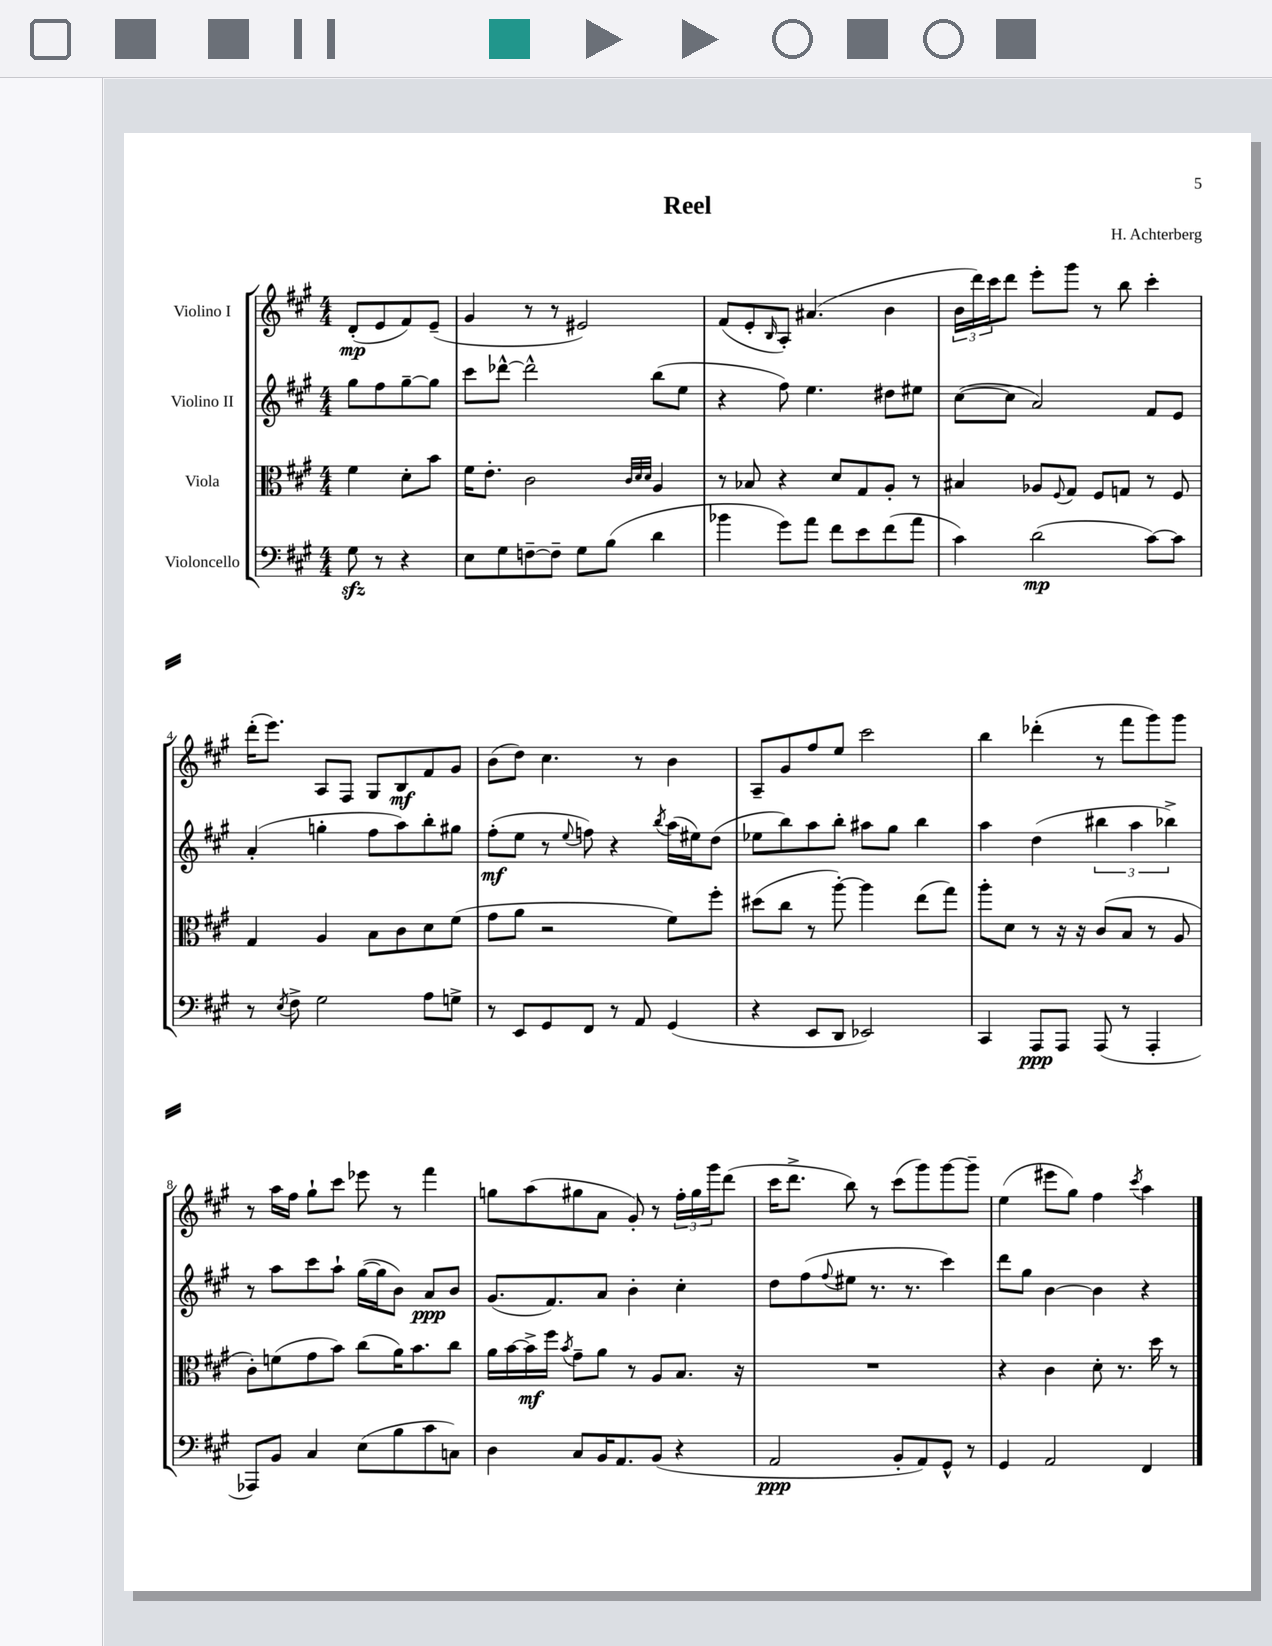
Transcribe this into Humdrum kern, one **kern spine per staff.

**kern	**dynam	**kern	**dynam	**kern	**dynam	**kern	**dynam
*part4	*part4	*part3	*part3	*part2	*part2	*part1	*part1
*staff4	*staff4	*staff3	*staff3	*staff2	*staff2	*staff1	*staff1
*I"Violoncello	*	*I"Viola	*	*I"Violino II	*	*I"Violino I	*
*clefF4	*	*clefC3	*	*clefG2	*	*clefG2	*
*k[f#c#g#]	*	*k[f#c#g#]	*	*k[f#c#g#]	*	*k[f#c#g#]	*
*M4/4	*	*M4/4	*	*M4/4	*	*M4/4	*
=	=	=	=	=	=	=	=
8G#zz\	.	4f#\	.	8gg#\L	.	(8d'/L	mp
8r	.	.	.	8ff#\	.	8e/	.
4r	.	8d'\L	.	[8gg#~\	.	8f#/)	.
.	.	8b\J	.	8gg#\J]	.	(8e~/J	.
=1	=1	=1	=1	=1	=1	=1	=1
8E\L	.	16f#\KL	.	8ccc#\L	.	4g#/	.
.	.	8.e'\J	.	.	.	.	.
8G#\	.	.	.	[8ddd-X^^\J	.	.	.
[8Fn~\	.	2c#\	.	2ddd-^^\]	.	8r	.
8F~\J]	.	.	.	.	.	8r	.
8G#\L	.	.	.	.	.	2e#X/)	.
(8B\J	.	.	.	.	.	.	.
.	.	32qqc#/LLL	.	.	.	.	.
.	.	32qqd/	.	.	.	.	.
.	.	32qqd/JJJ	.	.	.	.	.
4d\	.	4A/	.	(8bb\L	.	.	.
.	.	.	.	8ee\J	.	.	.
=2	=2	=2	=2	=2	=2	=2	=2
4b-X\	.	8r	.	4r	.	(8f#/L	.
.	.	8B-X/	.	.	.	8e'/	.
.	.	.	.	.	.	16qqB/	.
8g#\L)	.	4r	.	8ff#\)	.	8A'/J)	.
8a\J	.	.	.	4.ee\	.	(4.a#X/	.
8f#\L	.	8d/L	.	.	.	.	.
8e\	.	8G#/	.	.	.	.	.
(8f#\	.	8A'/J	.	8dd#X\L	.	4b\	.
8a\J	.	8r	.	8ee#X\J	.	.	.
=3	=3	=3	=3	=3	=3	=3	=3
4c#\)	.	4B#X/	.	([8cc#\L	.	24b\LL	.
.	.	.	.	.	.	24ddd\)	.
.	.	.	.	.	.	24ccc#\J	.
.	.	.	.	8cc#\J]	.	8ddd\J	.
(2d\	mp	8A-X/L	.	2a/)	.	8eee'\L	.
.	.	8qqF#/	.	.	.	.	.
.	.	8G#/J	.	.	.	8ggg#\J	.
.	.	8F#/L	.	.	.	8r	.
.	.	8Gn/J	.	.	.	8bb\	.
[8c#\L)	.	8r	.	8f#/L	.	4ccc#'\	.
8c#\J]	.	8F#/	.	8e/J	.	.	.
!!LO:LB:g=z
=4	=4	=4	=4	=4	=4	=4	=4
8r	.	4G#/	.	(4a'/	.	(16ddd'\KL	.
.	.	.	.	.	.	8.eee\J)	.
8qE/	.	.	.	.	.	.	.
8F#^\	.	.	.	.	.	.	.
2G#\	.	4A/	.	4ggn'\	.	8A/L	.
.	.	.	.	.	.	8F#/J	.
.	.	8B\L	.	8ff#\L	.	8G#/L	.
.	.	8c#\	.	8aa\)	.	8B/	mf
8A\L	.	8d\	.	8bb'\	.	8f#/	.
8Gn^\J	.	(8f#\J	.	8gg#X\J	.	8g#/J	.
=5	=5	=5	=5	=5	=5	=5	=5
8r	.	8g#\L	.	(8ff#'\L	mf	(8b\L	.
8EE/L	.	8a\J	.	8ee\J	.	8dd\J)	.
8GG#/	.	2r	.	8r	.	4.cc#\	.
.	.	.	.	8qqee/	.	.	.
8FF#/J	.	.	.	8ffn\)	.	.	.
8r	.	.	.	4r	.	.	.
8AA/	.	.	.	.	.	8r	.
.	.	.	.	8qbb/	.	.	.
(4GG#/	.	8f#\L)	.	(16aa\LL	.	4b\	.
.	.	.	.	16ee#X\J)	.	.	.
.	.	8ff#'\J	.	(8dd\J	.	.	.
=6	=6	=6	=6	=6	=6	=6	=6
4r	.	(8dd#X\L	.	8ee-X\L	.	8A~/L	.
.	.	8cc#\J	.	8bb\)	.	8g#/	.
8EE/L	.	8r	.	8aa\	.	8ff#/	.
8DD/J	.	[8aa'\)	.	8bb'\J	.	8ee/J	.
2EE-X/)	.	4aa\]	.	8aa#X\L	.	2ccc#\	.
.	.	.	.	8gg#\J	.	.	.
.	.	(8ee\L	.	4bb\	.	.	.
.	.	8gg#\J)	.	.	.	.	.
=7	=7	=7	=7	=7	=7	=7	=7
4CC#/	.	8aa'\L	.	4aa\	.	4bb\	.
.	.	8d\J	.	.	.	.	.
8AAA/L	ppp	8r	.	(4dd\	.	(4ddd-X'\	.
8AAA/J	.	16r	.	.	.	.	.
.	.	16r	.	.	.	.	.
(8AAA/	.	(8c#/L	.	6bb#X\	.	8r	.
8r	.	8B/J	.	.	.	8fff#\L	.
.	.	.	.	6aa\	.	.	.
4AAA'/	.	8r	.	.	.	8ggg#\)	.
.	.	.	.	6bb-X^\)	.	.	.
.	.	8A/	.	.	.	8ggg#\J	.
!!LO:LB:g=z
=8	=8	=8	=8	=8	=8	=8	=8
8AAA-X/L)	.	8c#'\L)	.	8r	.	8r	.
8BB/J	.	(8fn\	.	8aa\L	.	16aa\LL	.
.	.	.	.	.	.	16ff#\JJ	.
4C#/	.	8g#\	.	8ccc#\	.	8gg#`\L	.
.	.	8b\J)	.	8aa`\J	.	8ccc#\J	.
(8E\L	.	(8cc#\L	.	([16gg#\LL	.	8eee-X\	.
.	.	.	.	16gg#\J]	.	.	.
8B\	.	16a\K)	.	8b\J)	.	8r	.
.	.	8.b\	.	.	.	.	.
8c#\	.	.	.	8a/L	ppp	4fff#\	.
8Cn\J)	.	8cc#\J	.	8b/J	.	.	.
=9	=9	=9	=9	=9	=9	=9	=9
4D\	.	16a\LL	.	(8.g#/L	.	8ggn\L	.
.	.	[16b\	.	.	.	.	.
.	.	16b^\]	mf	.	.	(8aa\	.
.	.	16ff#\JJ	.	8.f#/)	.	.	.
.	.	8qb/	.	.	.	.	.
8C#/L	.	8g#~\L	.	.	.	8gg#X\	.
16BB/K	.	8a\J	.	8a/J	.	8a\J	.
8.AA/	.	.	.	.	.	.	.
.	.	8r	.	4b'\	.	8g#'/)	.
(8BB/J	.	8A/L	.	.	.	8r	.
4r	.	8.B/J	.	4cc#'\	.	24ff#'\LL	.
.	.	.	.	.	.	24gg#\	.
.	.	.	.	.	.	24ggg#\J	.
.	.	.	.	.	.	(8ddd\J	.
.	.	16r	.	.	.	.	.
=10	=10	=10	=10	=10	=10	=10	=10
2AA/	ppp	1r	.	8dd\L	.	16ccc#\KL	.
.	.	.	.	.	.	8.ddd^\J	.
.	.	.	.	(8ff#\	.	.	.
.	.	.	.	8qqff#/	.	.	.
.	.	.	.	8ee#X\J	.	8bb\)	.
.	.	.	.	8.r	.	8r	.
8BB'/L	.	.	.	.	.	(8ccc#\L	.
.	.	.	.	8.r	.	.	.
8AA/)	.	.	.	.	.	8ggg#\)	.
8GG#^^/J	.	.	.	4ccc#\)	.	[8ggg#\	.
8r	.	.	.	.	.	8ggg#~\J]	.
=11	=11	=11	=11	=11	=11	=11	=11
4GG#/	.	4r	.	8ddd\L	.	(4ee\	.
.	.	.	.	8gg#\J	.	.	.
2AA/	.	4c#\	.	[4b\	.	8eee#X\L	.
.	.	.	.	.	.	8gg#\J)	.
.	.	8d'\	.	4b\]	.	4ff#\	.
.	.	8.r	.	.	.	.	.
.	.	.	.	.	.	8qccc#/	.
4FF#/	.	.	.	4r	.	4aa\	.
.	.	16dd\	.	.	.	.	.
.	.	8r	.	.	.	.	.
==	==	==	==	==	==	==	==
*-	*-	*-	*-	*-	*-	*-	*-
